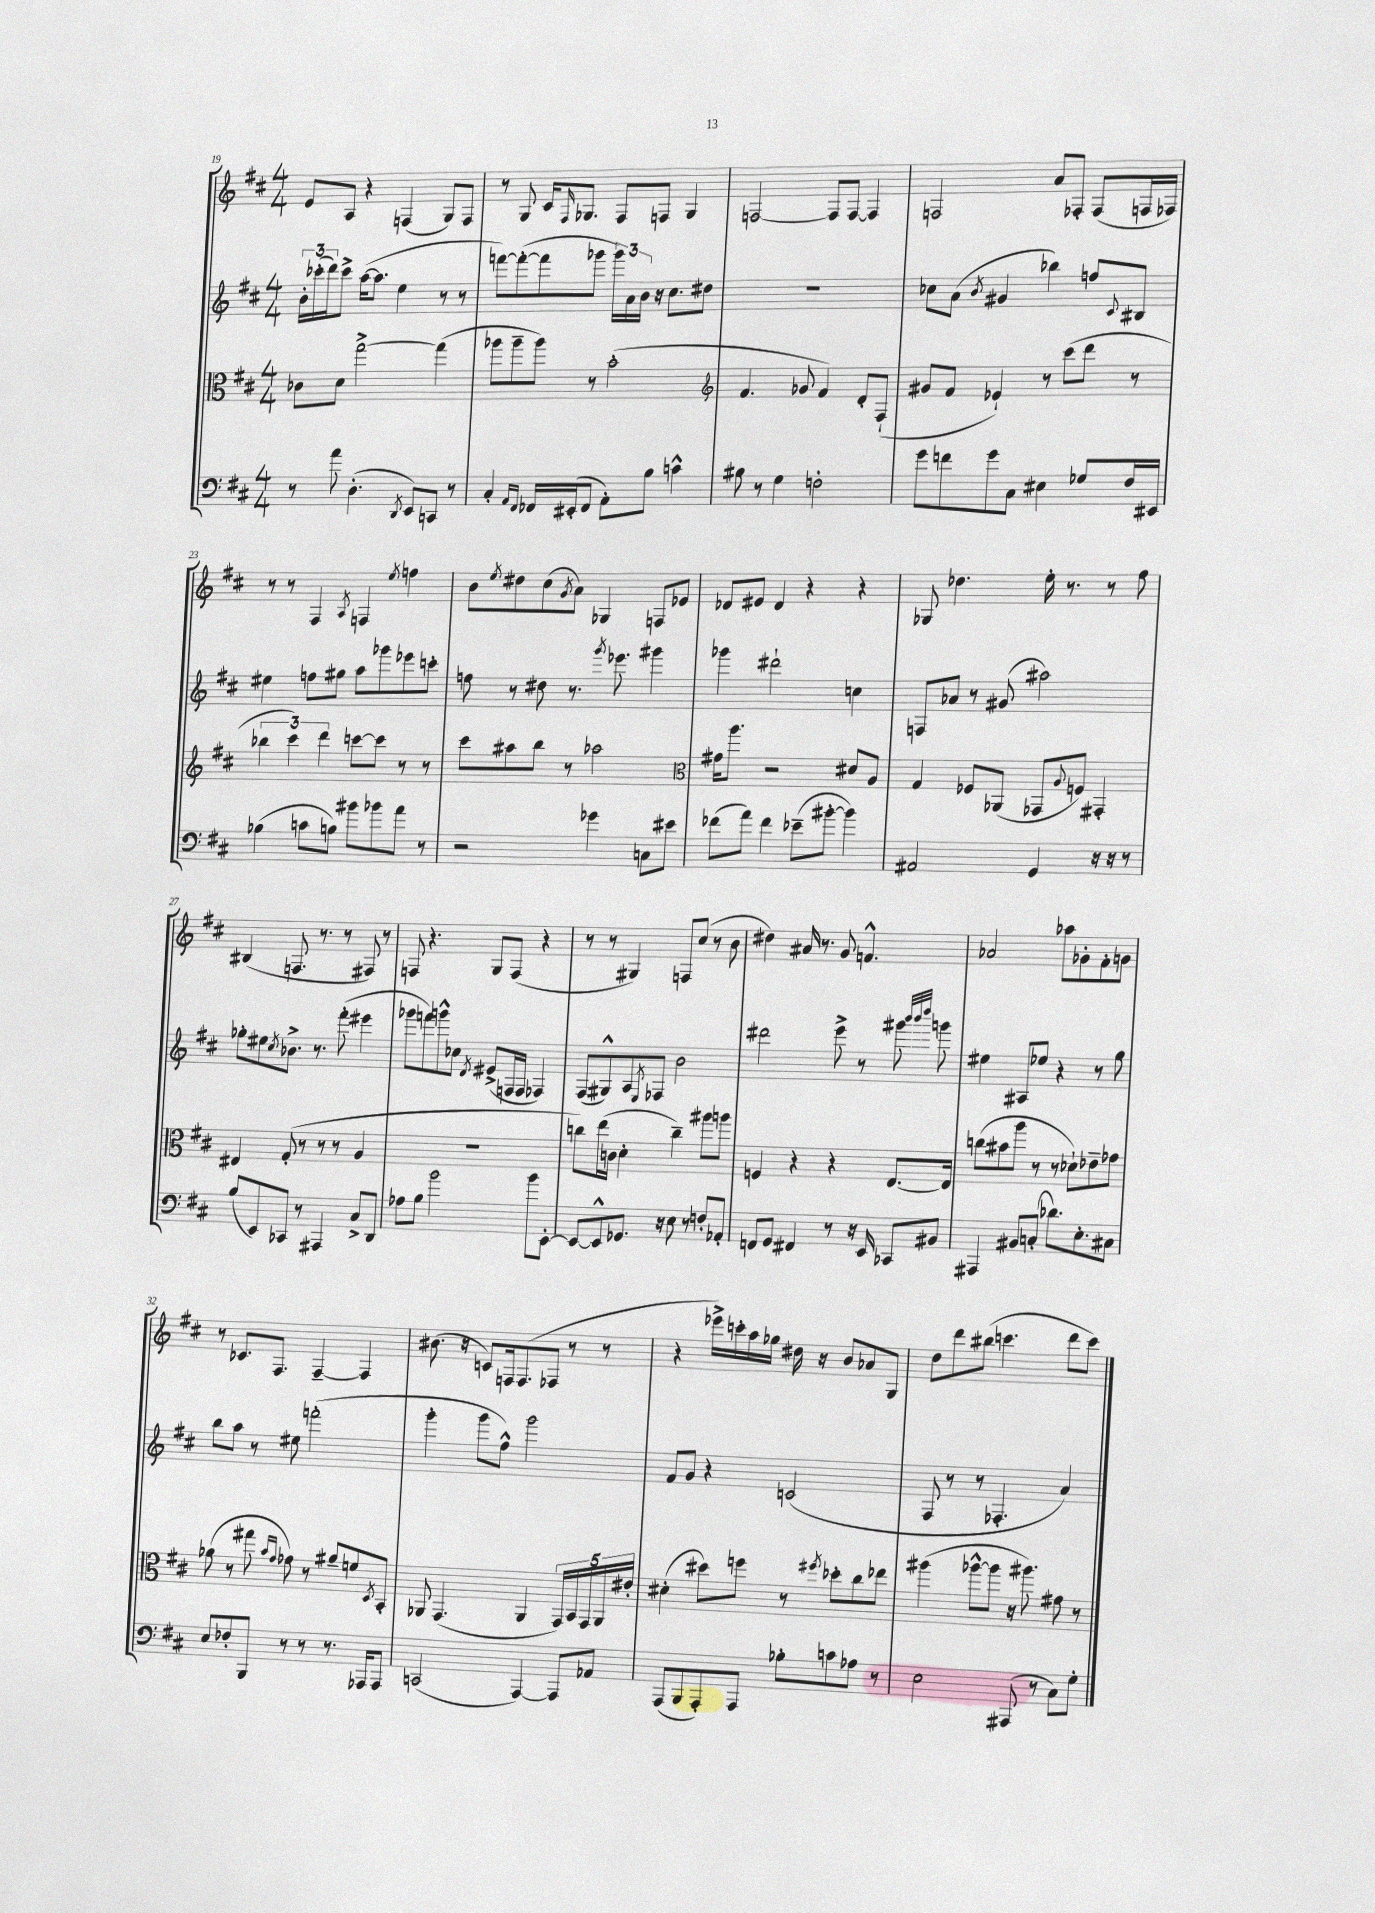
<<
\new StaffGroup <<
\new Staff = "s0" {
    \clef treble \key d \major \numericTimeSignature \time 4/4
    e'8 a8 r4 f4( g8) f8 |
    r8 g8 cis'16 \grace { fis16 } ges8. fis8 f8 ges4 |
    f2~ f8 f8~ f4 |
    f2 a'8 fes8-. fes8( f16 fes16) |
    r8 r8 fis4 \acciaccatura { a8 } f4 \acciaccatura { e''8 } f''4 |
    b'8 \acciaccatura { e''8 } dis''8 cis''8( \acciaccatura { g'8 } a'8) ges4 f8 ees'8 |
    des'8 eis'8 des'4 r4 r4 |
    ges8 des''4. e''16-. r8. r8 fis''8 |
    bis4( f8. r8. r8 fis8) r8 |
    f8 r4. g8 f8( r4 |
    r8 r8 gis4) f8 cis''8( r8 b'8 |
    dis''4) ais'16 r8. g'8 f'4.-^ |
    aes'2 aes''8 ges'8-. fis'8-. g'8 |
    r8 ces'8. fis8. fis4~-- fis4 |
    bis'8.( r16 c'8) f16 f8.( fes8 r8 r8 |
    r4 ees'''16->) c'''16-. a''16 ges''16 dis''16 r16 b'8 aes'8 g8 |
    d''8 d'''8 bis''8( c'''4. d'''8 c'''8) \bar "|." |
}
\new Staff = "s1" {
    \clef treble \key d \major \numericTimeSignature \time 4/4
    \tuplet 3/2 { b'16-. ces'''16-.( d'''16) } ces'''8-> a''16~( a''8. e''4 r8 r8 |
    f'''8~) f'''8~-.( f'''8 ges'''8 \tuplet 3/2 { ges'''16) a'16 b'16 } r16 cis''8. dis''8 |
    R1 |
    ces''8 a'8( \acciaccatura { b'8 } gis'4 bes''4) f''8 \appoggiatura { cis'8 } bis8 |
    eis''4 f''8 gis''8 a''8 ges'''8 ees'''8 c'''8-. |
    f''8 r8 dis''8 r8. \acciaccatura { g'''8 } ees'''8. gis'''4 |
    ges'''4 dis'''2-! c''4 |
    f8 aes'8 r8 gis'8( ais''2) |
    ges''8-. eis''8 \acciaccatura { cis''8 } bes'8.-> r8. fis'''8-.( eis'''4 |
    ges'''8 f'''8) g'''8-^ ces''8 \acciaccatura { d'8 } eis'8->( f16 f16 fes4) |
    fis8( gis8-^) a8 \acciaccatura { e8 } fes8 b'2 |
    dis'''2 e'''8-> r8 gis'''8 \grace { b'''32 b'''32 d''''32 } g'''8 |
    eis''4 ais8 ees''8 r4 r8 g''8 |
    b''8 a''8 r8 eis''8 f'''2-.( |
    g'''4-. g'''8 fis''8-^) g'''2 |
    fis'8 g'8 r4 c'2( |
    fis8 r8 r8 fes4.-. a'4) \bar "|." |
}
\new Staff = "s2" {
    \clef alto \key d \major \numericTimeSignature \time 4/4
    ces'8 d'8 g''2~-> g''4( |
    aes''8 aes''8-- aes''8) r8 b'2-.( |
    \clef treble fis'4. ges'8 fis'4) d'8-. fis8-!( |
    gis'8 fis'8 ees'4-!) r8 cis'''8( d'''8 r8 |
    \tuplet 3/2 { bes''4 cis'''4) d'''4 } c'''8~ c'''8 r8 r8 |
    cis'''8 ais''8 b''8 r8 aes''2 |
    \clef alto gis'16 a''8. r2 dis'8 a8 |
    g4 fes8 aes,8( ges,8 \appoggiatura { a8 } f8) gis,4-. |
    eis4 g8-.( r8 r8 r8 a4 |
    R1 |
    c''8) e''16( c'16 d'4-. c''4--) ais''8 a''8 |
    f4 r4 r4 e8.~ e16 |
    c''8( bis'8 a''8 r8 r8 des'8-!) ees'8-- ges'8 |
    aes'8( r8 gis''8 \grace { b'16 g'16 } ges'8) r8 ais'8-- f'8 \acciaccatura { d8 } b,8-. |
    aes,8 g,4.( aes,4 \tuplet 5/4 { g,16) b,16 g,16 aes,16 eis'16-. } |
    dis'4-.( dis''8) f''8 r8 \acciaccatura { fis''8 } des''8-. cis''8 ees''8 |
    ais''4( aes''8~-^ aes''8 r16 ais''8.) gis'8 r8 \bar "|." |
}
\new Staff = "s3" {
    \clef bass \key d \major \numericTimeSignature \time 4/4
    r8 a'8 d4.-.( \acciaccatura { d,8 } e,8) c,8 r8 |
    cis4-. \grace { a,16 fis,16 } fes,16 eis,16-.( fes,8 a,8-.) b8 c'4-^ |
    bis8 r8 g4 f2-. |
    g'8 f'8 g'8 cis8 eis4 ges8 fis16 eis,16 |
    bes4( c'8 b8) bis'8 bes'8 a'8 r8 |
    r2 ges'4 c8 eis'8 |
    fes'8( a'8) fes'4 ees'8--( bis'8~-. bis'4) |
    ais,2 g,4 r16 r16 r8 |
    b8( e,8) ces,8 r8 ais,,4 cis8-> d,8 |
    aes8 b8 b'2 b'8 e,8~-. |
    e,8~ e,8-^ ges,8. r16 e8 r8 f8-. aes,8-. |
    f,8 g,8 fis,4 r8 r16 e,16 ces,8 bis,8 |
    ais,,4 bis,8 c8-.( des'8.) e8.-. cis8 |
    e8 fes8-. b,,8 r8 r8 r8. aes,,16 aes,,8 |
    c,2( a,,4~) a,,8 aes,8 |
    a,,8( b,,8 a,,8-.) a,,8 bes8-. c'8 aes8 r8 |
    e2 ais,,8( r8 cis8) g8-. \bar "|." |
}
>>
>>
\layout { \context { \Score currentBarNumber = #19 } }
